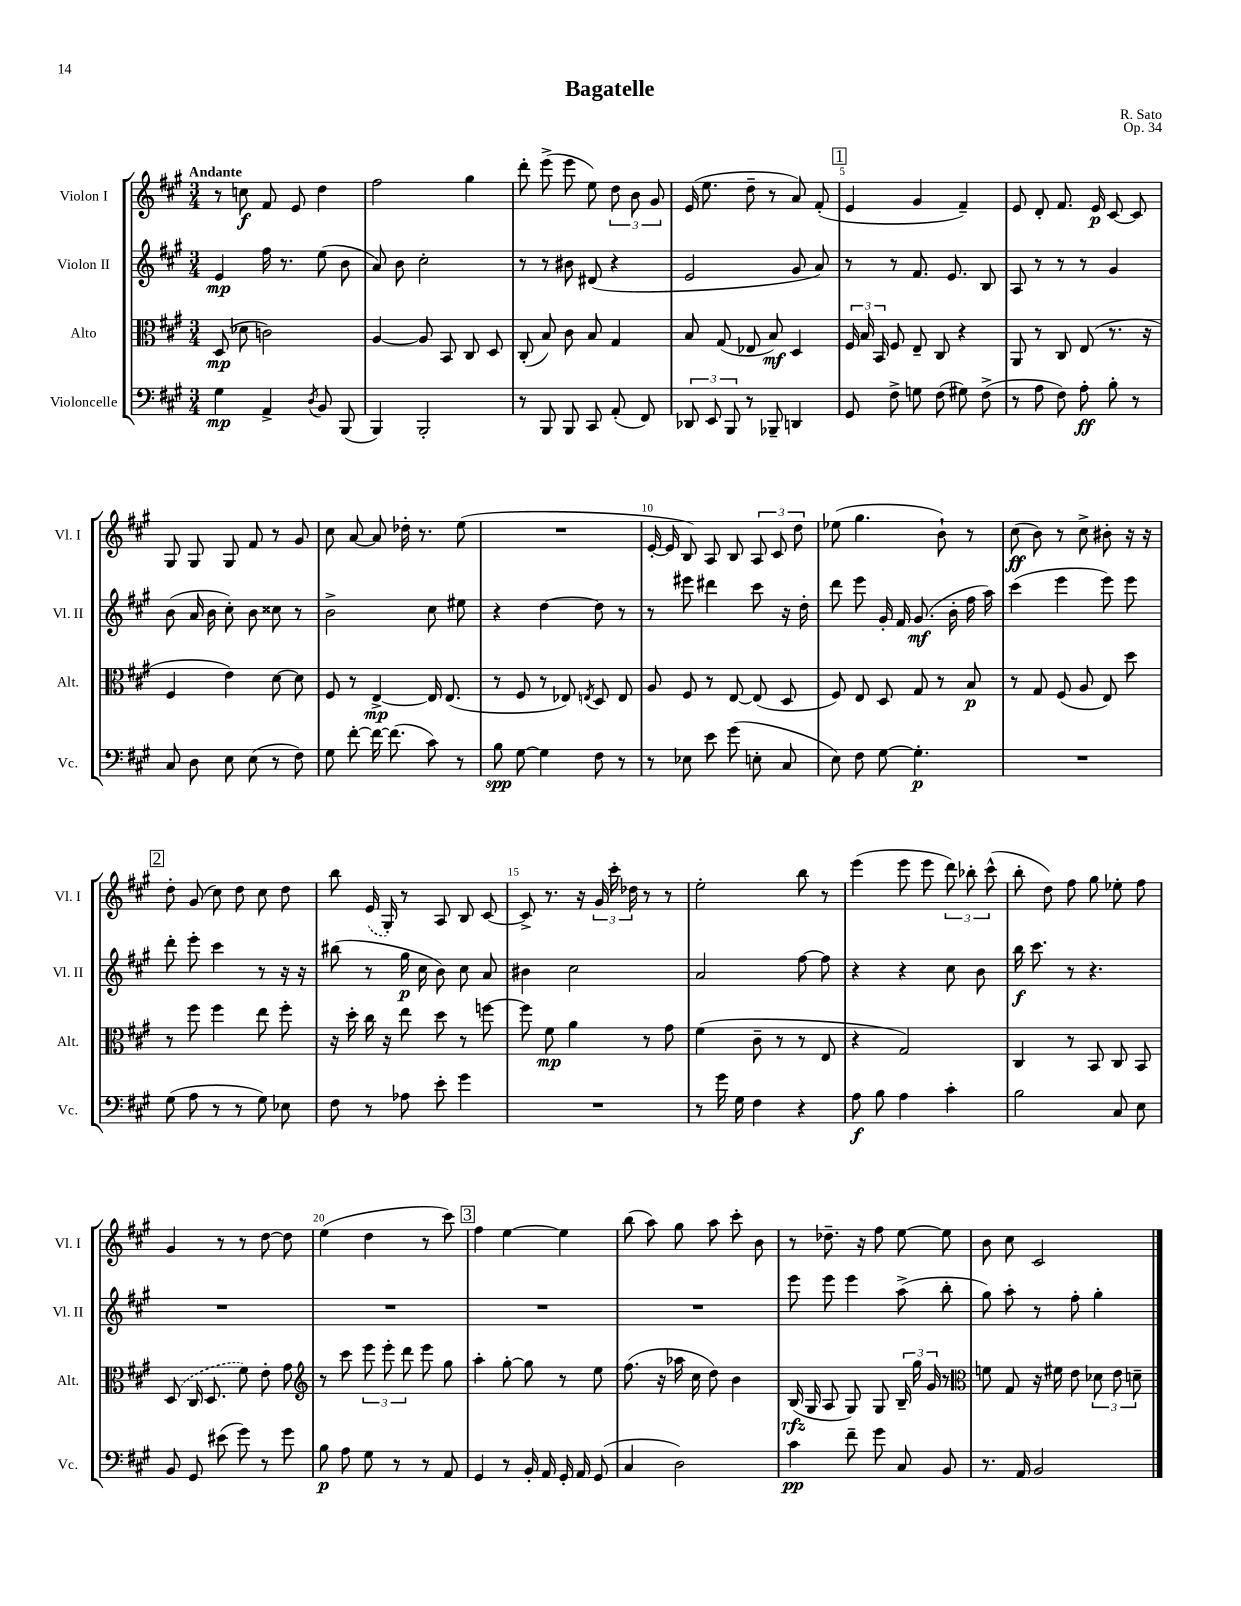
\header { title = "Bagatelle" composer = "R. Sato" opus = "Op. 34" }
<<
\new StaffGroup <<
\new Staff = "s0" \with { instrumentName = "Violon I" shortInstrumentName = "Vl. I" } {
    \clef treble \key a \major \numericTimeSignature \time 3/4 \tempo "Andante"
    \autoBeamOff r8 c''8\f fis'8 e'8 d''4 |
    fis''2 gis''4 |
    d'''8-. e'''8->( e'''8 e''8) \tuplet 3/2 { d''8 b'8 gis'8 } |
    e'16( e''8. d''8-- r8 a'8) fis'8-.( |
    \mark \markup { \box "1" } e'4 gis'4 fis'4--) |
    e'8 d'8-. fis'8. e'16\p cis'8~ cis'8 |
    gis8 gis8 gis8 fis'8 r8 gis'8 |
    cis''8 a'8~ a'8 des''16-. r8. e''8( |
    R2. |
    e'16~-. e'16 b8) a8 b8 \tuplet 3/2 { a8 cis'8 d''8 } |
    ees''8( gis''4. b'8-!) r8 |
    cis''8\ff( b'8) r8 cis''8-> bis'8-. r16 r16 |
    \mark \markup { \box "2" } d''8-. gis'8( cis''8) d''8 cis''8 d''8 |
    b''8 \once \slurDashed e'16( gis16-.) r8 a8 b8 cis'8~ |
    cis'8-> r8. r16 \tuplet 3/2 { gis'16 cis'''16-. des''16 } r8 r8 |
    e''2-. b''8 r8 |
    e'''4( e'''8 e'''8 \tuplet 3/2 { d'''8) bes''8-. cis'''8-^( } |
    b''8-. d''8) fis''8 gis''8 ees''8-. fis''8 |
    gis'4 r8 r8 d''8~ d''8 |
    e''4( d''4 r8 cis'''8) |
    \mark \markup { \box "3" } fis''4 e''4~ e''4 |
    b''8( a''8) gis''8 a''8 cis'''8-. b'8 |
    r8 des''8.-- r16 fis''8 e''8~ e''8 |
    b'8 cis''8 cis'2 \bar "|." |
}
\new Staff = "s1" \with { instrumentName = "Violon II" shortInstrumentName = "Vl. II" } {
    \clef treble \key a \major \numericTimeSignature \time 3/4
    \autoBeamOff e'4\mp fis''16 r8. e''8( b'8 |
    a'8) b'8 cis''2-. |
    r8 r8 bis'8 dis'8( r4 |
    e'2 gis'8 a'8) |
    \mark \markup { \box "1" } r8 r8 fis'8. e'8. b8 |
    a8 r8 r8 r8 gis'4 |
    b'8( a'16 b'16 cis''8-.) b'8 cisis''8 r8 |
    b'2-> cis''8 eis''8 |
    r4 d''4~ d''8 r8 |
    r8 eis'''8 dis'''4 cis'''8 r16 d''16-. |
    d'''8 e'''8 gis'16-. fis'16 gis'8.\mf( b'16-. fis''16 a''16) |
    cis'''4( e'''4 e'''8) e'''8 |
    \mark \markup { \box "2" } d'''8-. e'''8-. cis'''4 r8 r16 r16 |
    bis''8( r8 gis''16\p cis''16 b'8) cis''8 a'8 |
    bis'4 cis''2 |
    a'2 fis''8~ fis''8 |
    r4 r4 cis''8 b'8 |
    b''16\f cis'''8. r8 r4. |
    R2. |
    R2. |
    \mark \markup { \box "3" } R2. |
    R2. |
    e'''8 e'''8 e'''4 a''8->( b''8-. |
    gis''8) a''8-. r8 fis''8-. gis''4-. \bar "|." |
}
\new Staff = "s2" \with { instrumentName = "Alto" shortInstrumentName = "Alt." } {
    \clef alto \key a \major \numericTimeSignature \time 3/4
    \autoBeamOff d8\mp( des'8 c'2) |
    a4~ a8 b,8 cis8 d8 |
    cis8-.( b8) cis'8 b8 gis4 |
    b8 gis8( ees8 b8\mf) d4 |
    \mark \markup { \box "1" } \tuplet 3/2 { fis16 b16 b,16 } fis8 e8-- cis8 r4 |
    a,8 r8 cis8 e8( r8. r16 |
    fis4 e'4) d'8~ d'8 |
    fis8 r8 e4~->\mp e16 e8.( |
    r8 fis8 r8 ees8) \acciaccatura { e8 } d8 e8 |
    a8 fis8 r8 e8~ e8( d8 |
    fis8) e8 d8 gis8 r8 b8\p |
    r8 gis8 fis8( a8 e8) d''8 |
    \mark \markup { \box "2" } r8 fis''8 fis''4 e''8 fis''8-. |
    r16 d''16-. cis''16 r16 e''8 d''8 r8 f''8~ |
    f''8 fis'8\mp a'4 r8 gis'8 |
    fis'4( cis'8-- r8 r8 e8 |
    r4 gis2) |
    cis4 r8 b,8 cis8 b,8 |
    \once \slurDashed d8( cis16 d8. fis'8) e'8-. gis'8 |
    \clef treble r8 cis'''8 \tuplet 3/2 { e'''8 e'''8-. d'''8 } e'''8 gis''8 |
    \mark \markup { \box "3" } a''4-. gis''8~-. gis''8 r8 e''8 |
    fis''8.( r16 aes''16 cis''16 d''8) b'4 |
    b16\rfz( gis16 a8 gis8) gis8 \tuplet 3/2 { b16-- gis''16 gis'16 } r8 |
    \clef alto f'8 gis8 r16 fis'16 e'8 \tuplet 3/2 { des'8 e'8 d'8-- } \bar "|." |
}
\new Staff = "s3" \with { instrumentName = "Violoncelle" shortInstrumentName = "Vc." } {
    \clef bass \key a \major \numericTimeSignature \time 3/4
    \autoBeamOff gis4\mp a,4-> \acciaccatura { d8 } b,8 b,,8( |
    b,,4) b,,2-. |
    r8 b,,8 b,,8 cis,8 a,8-.( fis,8) |
    \tuplet 3/2 { des,8 e,8 b,,8 } r8 bes,,8-- d,4 |
    \mark \markup { \box "1" } gis,8 fis8-> g8 fis8( gis8) fis8->( |
    r8 a8 fis8) a8-.\ff b8-. r8 |
    cis8 d8 e8 e8( r8 fis8) |
    gis8 fis'8~-. fis'16~ fis'8.( cis'8) r8 |
    b8\spp gis8~ gis4 fis8 r8 |
    r8 ees8 e'8 gis'8( e8-. cis8 |
    e8) fis8 gis8~ gis4.-.\p |
    R2. |
    \mark \markup { \box "2" } gis8( a8 r8 r8 gis8) ees8 |
    fis8 r8 aes8 e'8-. gis'4 |
    R2. |
    r8 gis'16 gis16 fis4 r4 |
    a8\f b8 a4 cis'4-. |
    b2 cis8 e8 |
    b,8 gis,8 eis'8( gis'8) r8 gis'8 |
    b8\p a8 gis8 r8 r8 a,8 |
    \mark \markup { \box "3" } gis,4 r8 b,16-. a,16 gis,16-. a,16 gis,8( |
    cis4 d2) |
    cis'4\pp fis'8-- gis'8 cis8 b,8 |
    r8. a,16 b,2 \bar "|." |
}
>>
>>
\layout { \context { \Score \override BarNumber.break-visibility = ##(#f #t #t) barNumberVisibility = #(every-nth-bar-number-visible 5) } }
